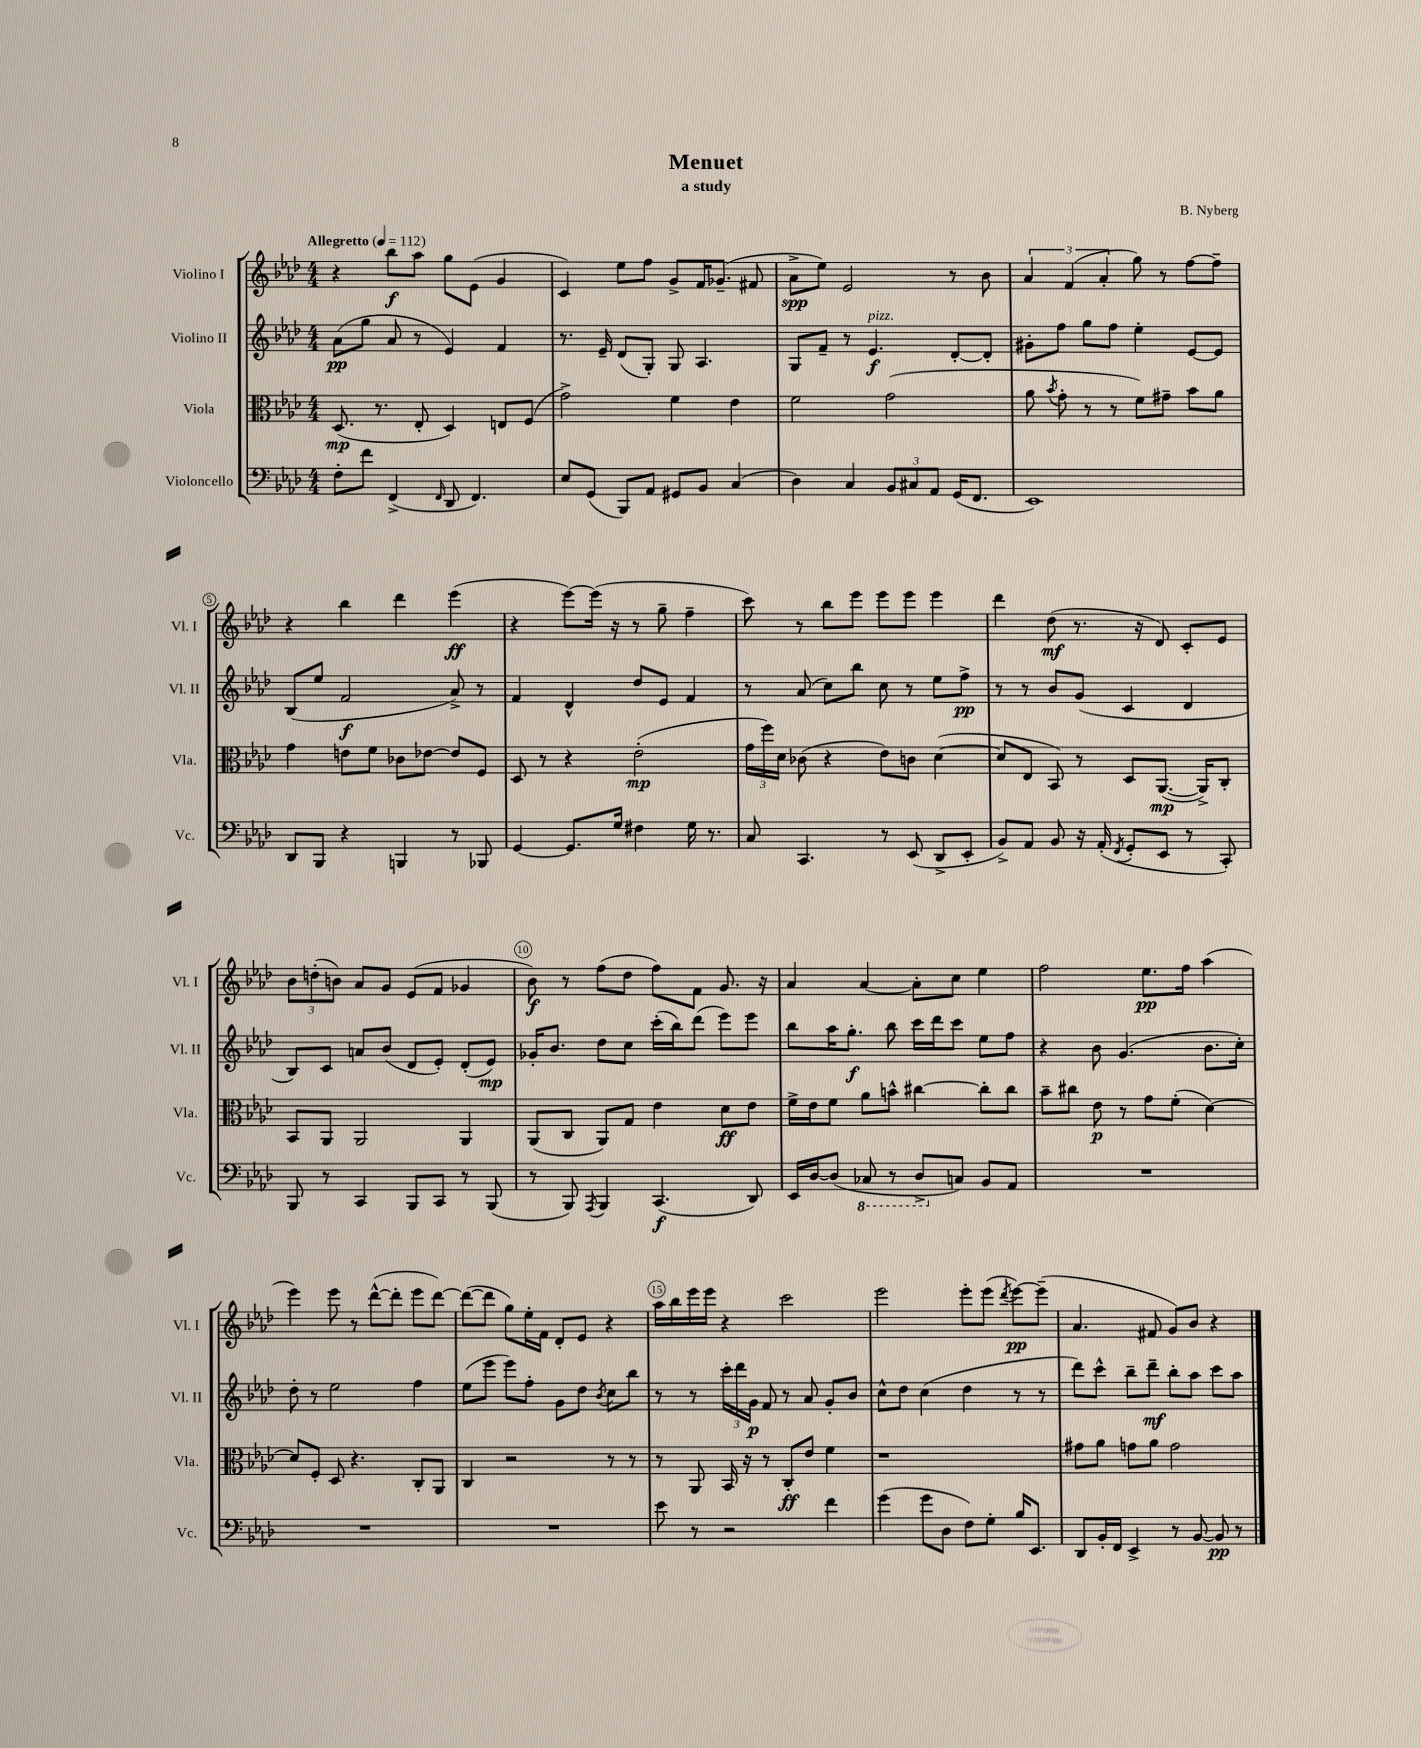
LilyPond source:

\header { title = "Menuet" composer = "B. Nyberg" subtitle = "a study" }
<<
\new StaffGroup <<
\new Staff = "s0" \with { instrumentName = "Violino I" shortInstrumentName = "Vl. I" } {
    \clef treble \key aes \major \numericTimeSignature \time 4/4 \tempo "Allegretto" 4 = 112
    \autoBeamOff r4 bes''8[\f aes''8] g''8[ ees'8]( g'4 |
    c'4) ees''8[ f''8] g'8[-> f'16 ges'8.]--( fis'8 |
    aes'8[->\spp ees''8]) ees'2 r8 bes'8 |
    \tuplet 3/2 { aes'4 f'4( aes'4-. } g''8) r8 f''8[~ f''8]-- |
    r4 bes''4 des'''4 ees'''4\ff( |
    r4 ees'''8[~) ees'''16]( r16 r8 g''8-- f''4-- |
    c'''8) r8 bes''8[ ees'''8] ees'''8[ ees'''8] ees'''4 |
    des'''4 des''8\mf( r8. r16 des'8) c'8[-. ees'8] |
    \tuplet 3/2 { bes'8[ d''8-.( b'8]) } aes'8[ g'8] ees'8[( f'8] ges'4 |
    bes'8\f) r8 f''8[( des''8] f''8[) f'8] g'8. r16 |
    aes'4 aes'4~ aes'8[-. c''8] ees''4 |
    f''2 ees''8.[\pp f''16] aes''4( |
    ees'''4) ees'''8 r8 des'''8[~-^( des'''8]-. ees'''8[ des'''8]~) |
    des'''8[~( des'''8] g''8[) ees''16-. f'16] des'8[-. ees'8] r4 |
    aes''16[ bes''16 ees'''16 ees'''16] r4 c'''2 |
    ees'''2 ees'''8[-. ees'''8]( \acciaccatura { des'''8 } ees'''8[~\pp) ees'''8]--( |
    aes'4. fis'8 g'8[) bes'8] r4 \bar "|." |
}
\new Staff = "s1" \with { instrumentName = "Violino II" shortInstrumentName = "Vl. II" } {
    \clef treble \key aes \major \numericTimeSignature \time 4/4
    \autoBeamOff aes'8[\pp( g''8] aes'8 r8 ees'4) f'4 |
    r8. ees'16-- des'8[( g8]-.) g8 aes4. |
    g8[ f'8]-- r8 ees'4.\f^\markup { \italic "pizz." } des'8[~-. des'8]-. |
    gis'8[-. f''8] g''8[ f''8] ees''4-. ees'8[~ ees'8] |
    bes8[( ees''8] f'2\f aes'8->) r8 |
    f'4 des'4-^ des''8[ ees'8] f'4 |
    r8 aes'8( c''8[) bes''8] c''8 r8 ees''8[ f''8]->\pp |
    r8 r8 bes'8[ g'8]( c'4 des'4 |
    bes8[) c'8] a'8[ bes'8]( des'8[ ees'8]-.) des'8[-.( ees'8]\mp) |
    ges'16[-. bes'8.] des''8[ c''8] c'''16[-.( bes''16) des'''8]( ees'''8[) ees'''8] |
    bes''8[ aes''16 g''8.]-.\f bes''8 c'''16[ des'''16 c'''8] ees''8[ f''8] |
    r4 bes'8 g'4.( bes'8.[ c''16]-.) |
    des''8-. r8 ees''2 f''4 |
    ees''8[( ees'''8] ees'''8[) f''8]-. g'8[ des''8] \acciaccatura { bes'8 } c''8[ bes''8] |
    r8 r8 \tuplet 3/2 { c'''16[-. des'''16 g'16]\p } f'8 r8 aes'8 g'8[-. bes'8] |
    c''8[-^ des''8] c''4( des''4 r8 r8 |
    des'''8[) c'''8]-^ bes''8[-- des'''8]--\mf bes''8[-. aes''8] c'''8[ aes''8] \bar "|." |
}
\new Staff = "s2" \with { instrumentName = "Viola" shortInstrumentName = "Vla." } {
    \clef alto \key aes \major \numericTimeSignature \time 4/4
    \autoBeamOff des8.\mp( r8. ees8-. des4) e8[ f8]( |
    g'2->) f'4 ees'4 |
    f'2 g'2( |
    aes'8 \acciaccatura { bes'8 } g'8-. r8 r8 f'8[) gis'8]-- bes'8[ aes'8] |
    g'4 e'8[ f'8] ces'8[ ees'8]~ ees'8[ f8] |
    des8 r8 r4 ees'2-.\mp( |
    \tuplet 3/2 { g'16[ f''16) des'16] } ces'8( r4 ees'8[) c'8] des'4~( |
    des'8[ ees8] bes,8) r8 des8[ aes,8.]~\mp( aes,16[->) c8]-. |
    bes,8[ aes,8] aes,2 aes,4 |
    aes,8[( c8] aes,8[) g8] ees'4 des'8[\ff ees'8] |
    f'16[-> ees'16 f'8] aes'8[ b'8]-^ cis''4~ cis''8[-. cis''8] |
    bes'8[-- cis''8] ees'8\p r8 g'8[ f'8]-.( des'4~) |
    des'8[ f8]-. des8 r4. c8[-. aes,8] |
    c4 r2 r8 r8 |
    r8 aes,8 bes,16 r16 r8 c8[-.\ff ees'8] f'4 |
    r1 |
    gis'8[ aes'8] g'8[ aes'8] g'2 \bar "|." |
}
\new Staff = "s3" \with { instrumentName = "Violoncello" shortInstrumentName = "Vc." } {
    \clef bass \key aes \major \numericTimeSignature \time 4/4
    \autoBeamOff f8[-. f'8] f,4->( \grace { f,16 } des,8 f,4.) |
    ees8[ g,8]( bes,,8[) aes,8] gis,8[ bes,8] c4( |
    des4) c4 \tuplet 3/2 { bes,8[ cis8 aes,8] } g,16[( f,8.] |
    ees,1) |
    des,8[ bes,,8] r4 b,,4 r8 bes,,8 |
    g,4~ g,8.[ g16] fis4 g16 r8. |
    c8 c,4. r8 ees,8( des,8[-> ees,8]-. |
    bes,8[->) aes,8] bes,8 r16 aes,16-.( \acciaccatura { f,8 } g,8[-. ees,8] r8 c,8-.) |
    bes,,8 r8 c,4 bes,,8[ c,8] r8 bes,,8( |
    r8 bes,,8) \acciaccatura { aes,,8 } bes,,4 c,4.\f( des,8) |
    ees,16[ des16~ des8]( \ottava #-1 ces,8 r8 des,8[-> \ottava #0 c!8]) bes,8[ aes,8] |
    R1 |
    R1 |
    R1 |
    ees'8 r8 r2 f'4 |
    g'4( g'8[ des8] f8[) g8]-. bes16[ ees,8.] |
    des,8[ bes,16-. f,16] ees,4-> r8 bes,8~ bes,8\pp r8 \bar "|." |
}
>>
>>
\layout { \context { \Score \override BarNumber.break-visibility = ##(#f #t #t) barNumberVisibility = #(every-nth-bar-number-visible 5) \override BarNumber.stencil = #(make-stencil-circler 0.1 0.3 ly:text-interface::print) } }
